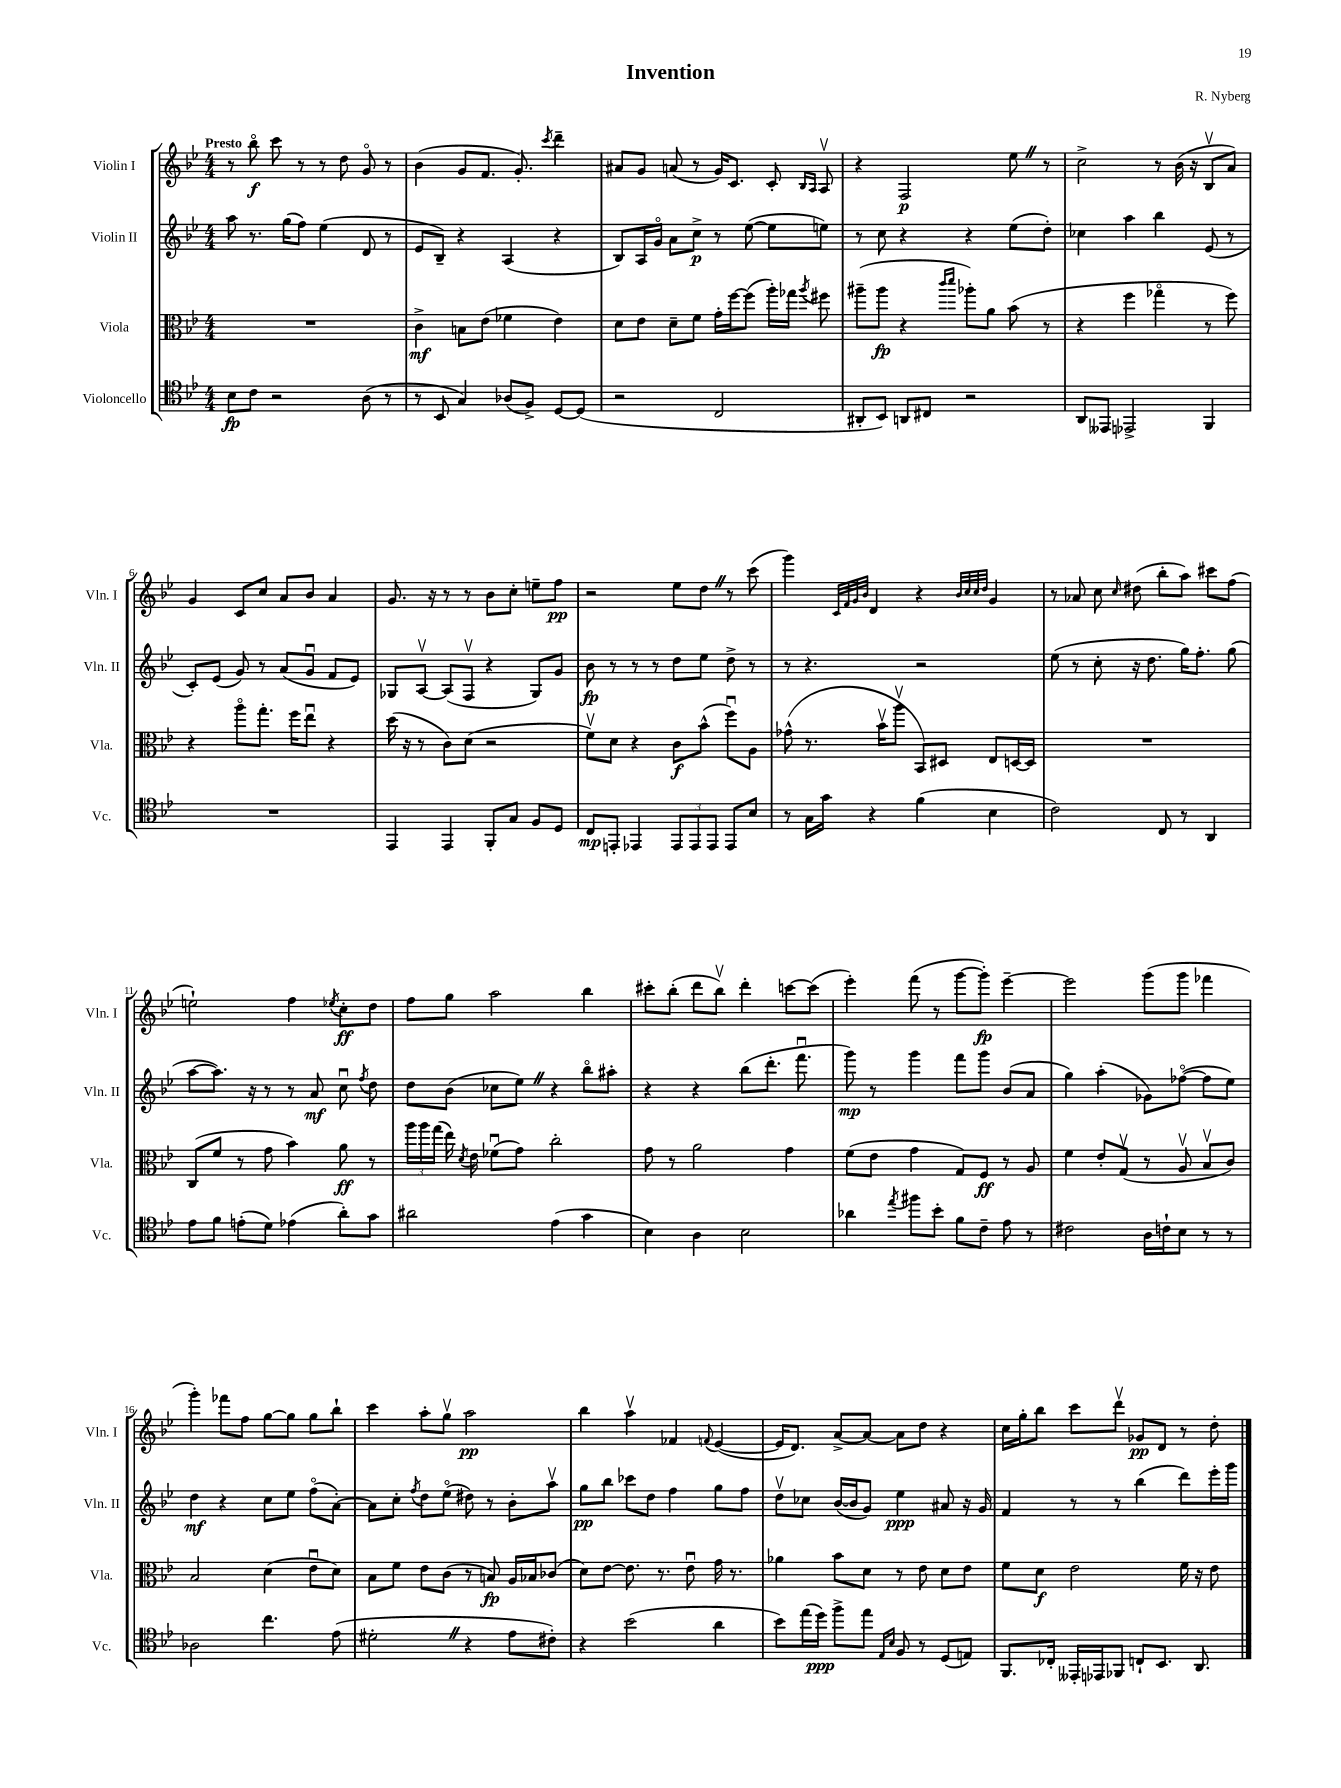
\header { title = "Invention" composer = "R. Nyberg" }
<<
\new StaffGroup <<
\new Staff = "s0" \with { instrumentName = "Violin I" shortInstrumentName = "Vln. I" } {
    \clef treble \key bes \major \numericTimeSignature \time 4/4 \tempo "Presto"
    \autoBeamOff r8 bes''8\flageolet\f c'''8 r8 r8 d''8 g'8\flageolet r8 |
    bes'4( g'8[ f'8.] g'8.-.) \acciaccatura { c'''8 } d'''4-- |
    ais'8[ g'8] a'8( r8 g'16[) c'8.] c'8-. \grace { bes16[ a16] } a8\upbow |
    r4 f2\p ees''8 \once \override BreathingSign.text = \markup { \musicglyph "scripts.caesura.straight" } \breathe r8 |
    c''2-> r8 bes'16( r16 bes8[\upbow a'8]) |
    g'4 c'8[ c''8] a'8[ bes'8] a'4 |
    g'8. r16 r8 r8 bes'8[ c''8]-. e''8[-- f''8]\pp |
    r2 ees''8[ d''8] \once \override BreathingSign.text = \markup { \musicglyph "scripts.caesura.straight" } \breathe r8 c'''8( |
    g'''4) \grace { c'32[ f'32 g'32 bes'32] } d'4 r4 \grace { bes'32[ c''32 c''32 d''32] } g'4 |
    r8 aes'8 c''8 \grace { c''16 } dis''8( bes''8[-. a''8]) cis'''8[ f''8]( |
    e''2-!) f''4 \acciaccatura { ees''8 } c''8[-.\ff d''8] |
    f''8[ g''8] a''2 bes''4 |
    cis'''8[-. bes''8]-.( d'''8[ bes''8]\upbow) d'''4-. c'''8[~ c'''8]( |
    ees'''4-.) f'''8( r8 g'''8[~ g'''8]-.\fp) ees'''4~-- |
    ees'''2 g'''8[( g'''8] fes'''4 |
    g'''4-.) fes'''8[ f''8] g''8[~ g''8] g''8[ bes''8]-! |
    c'''4 a''8[-. g''8]\upbow a''2\pp |
    bes''4 a''4\upbow fes'4 \appoggiatura { f'8 } ees'4~( |
    ees'16[ d'8.]) a'8[~-> a'8]~ a'8[ d''8] r4 |
    c''16[ g''16-. bes''8] c'''8[ d'''8]\upbow ges'8[\pp d'8] r8 d''8-. \bar "|." |
}
\new Staff = "s1" \with { instrumentName = "Violin II" shortInstrumentName = "Vln. II" } {
    \clef treble \key bes \major \numericTimeSignature \time 4/4
    \autoBeamOff a''8 r8. g''16[( f''8]) ees''4( d'8 r8 |
    ees'8[ bes8]--) r4 a4( r4 |
    bes8[) a16 g'16]\flageolet a'8[ c''8]->\p r8 ees''8~( ees''8[ e''8]) |
    r8 c''8 r4 r4 ees''8[( d''8]-.) |
    ces''4 a''4 bes''4 ees'8( r8 |
    c'8[-.) ees'8]( g'8) r8 a'8[( g'8]\downbow f'8[ ees'8]) |
    ges8[ a8]~\upbow a8[( f8]\upbow r4 ges8[) g'8] |
    bes'8\fp r8 r8 r8 d''8[ ees''8] d''8-> r8 |
    r8 r4. r2 |
    ees''8( r8 c''8-. r16 d''8. g''16[) f''8.]-. g''8( |
    a''8[~ a''8.]) r16 r8 r8 a'8\mf c''8\downbow \acciaccatura { f''8 } d''8 |
    d''8[ bes'8]( ces''8[ ees''8]) \once \override BreathingSign.text = \markup { \musicglyph "scripts.caesura.straight" } \breathe r4 bes''8[\flageolet ais''8]-. |
    r4 r4 bes''8[( d'''8.]-. f'''8.\downbow |
    g'''8\mp) r8 g'''4 f'''8[ g'''8] bes'8[( a'8] |
    g''4) a''4-.( ges'8[) fes''8]~\flageolet( fes''8[ ees''8]) |
    d''4\mf r4 c''8[ ees''8] f''8[\flageolet( a'8]~-.) |
    a'8[ c''8]-. \acciaccatura { f''8 } d''8[ ees''8]\flageolet( dis''8) r8 bes'8[-. a''8]\upbow |
    g''8[\pp bes''8] ces'''8[ d''8] f''4 g''8[ f''8] |
    d''8[\upbow ces''8] bes'16[~( bes'16 g'8]) ees''4\ppp ais'8 r16 g'16 |
    f'4 r8 r8 bes''4( d'''8[) ees'''16-. g'''16] \bar "|." |
}
\new Staff = "s2" \with { instrumentName = "Viola" shortInstrumentName = "Vla." } {
    \clef alto \key bes \major \numericTimeSignature \time 4/4
    \autoBeamOff R1 |
    c'4->\mf b8[ ees'8]( fes'4 ees'4) |
    d'8[ ees'8] d'8[-- f'8] g'16[-. f''16~ f''8]( a''16[-.) ges''16] \acciaccatura { a''8 } fis''8 |
    ais''8[--( ais''8]\fp r4 \grace { c'''16[ d'''16] } aes''8[-.) a'8] bes'8( r8 |
    r4 f''4 ges''4\flageolet r8 f''8) |
    r4 a''8[\flageolet g''8.]-. f''16[ ees''8]\downbow r4 |
    d''16( r16 r8 c'8[) d'8]( r2 |
    f'8[\upbow) d'8] r4 c'8[\f bes'8]-^( f''8[\downbow) a8] |
    ges'8-^( r8. bes'16[\upbow a''8]\upbow bes,8[) dis8] ees8[ d16~ d16] |
    R1 |
    c8[( f'8] r8 g'8 bes'4) a'8\ff r8 |
    \tuplet 3/2 { a''16[ a''16 g''16]( } ees''16) \acciaccatura { d'8 } ees'16 fes'8[\downbow( g'8]) c''2-. |
    g'8 r8 a'2 g'4 |
    f'8[( ees'8] g'4 g8[) f8]\ff r8 a8 |
    f'4 ees'8[-. g8]\upbow( r8 a8\upbow bes8[\upbow c'8]) |
    bes2 d'4( ees'8[\downbow d'8]) |
    bes8[ f'8] ees'8[ c'8]( r8 b8\fp) a16[ bes16 ces'8]( |
    d'8[) ees'8]~ ees'8. r8. ees'8\downbow g'16 r8. |
    aes'4 bes'8[ d'8] r8 ees'8 d'8[ ees'8] |
    f'8[ d'8]\f ees'2 f'16 r16 ees'8 \bar "|." |
}
\new Staff = "s3" \with { instrumentName = "Violoncello" shortInstrumentName = "Vc." } {
    \clef tenor \key bes \major \numericTimeSignature \time 4/4
    \autoBeamOff bes8[\fp c'8] r2 a8( r8 |
    r8 bes,8 g4) aes8[( f8]->) d8[~ d8]( |
    r2 c2 |
    ais,8[-. bes,8]) a,8[ cis8] r2 |
    a,8[ eeses,8] ees,2-> f,4 |
    R1 |
    ees,4 ees,4 f,8[-. g8] f8[ d8] |
    c8[\mp e,8]-. ees,4 \tuplet 3/2 { ees,8[ ees,8 ees,8] } ees,8[ bes8] |
    r8 g16[ g'16] r4 f'4( bes4 |
    c'2) c8 r8 a,4 |
    ees'8[ f'8] e'8[-.( d'8]) ees'4( a'8[-.) g'8] |
    ais'2 ees'4( g'4 |
    bes4) a4 bes2 |
    aes'4 \acciaccatura { ees''8 } fis''8[ bes'8]-. f'8[ c'8]-- ees'8 r8 |
    cis'2 a16[ c'16-! bes8] r8 r8 |
    aes2 c''4. ees'8( |
    dis'2-. \once \override BreathingSign.text = \markup { \musicglyph "scripts.caesura.straight" } \breathe r4 ees'8[ cis'8]-.) |
    r4 bes'2( a'4 |
    bes'8[) ees''16( d''16]\ppp) f''8[-> ees''8] \grace { ees16[ bes16] } f8 r8 d8[( e8]) |
    f,8.[ ces16]-. eeses,16[-. ees,16 fes,8] c8[-! bes,8.] a,8. \bar "|." |
}
>>
>>
